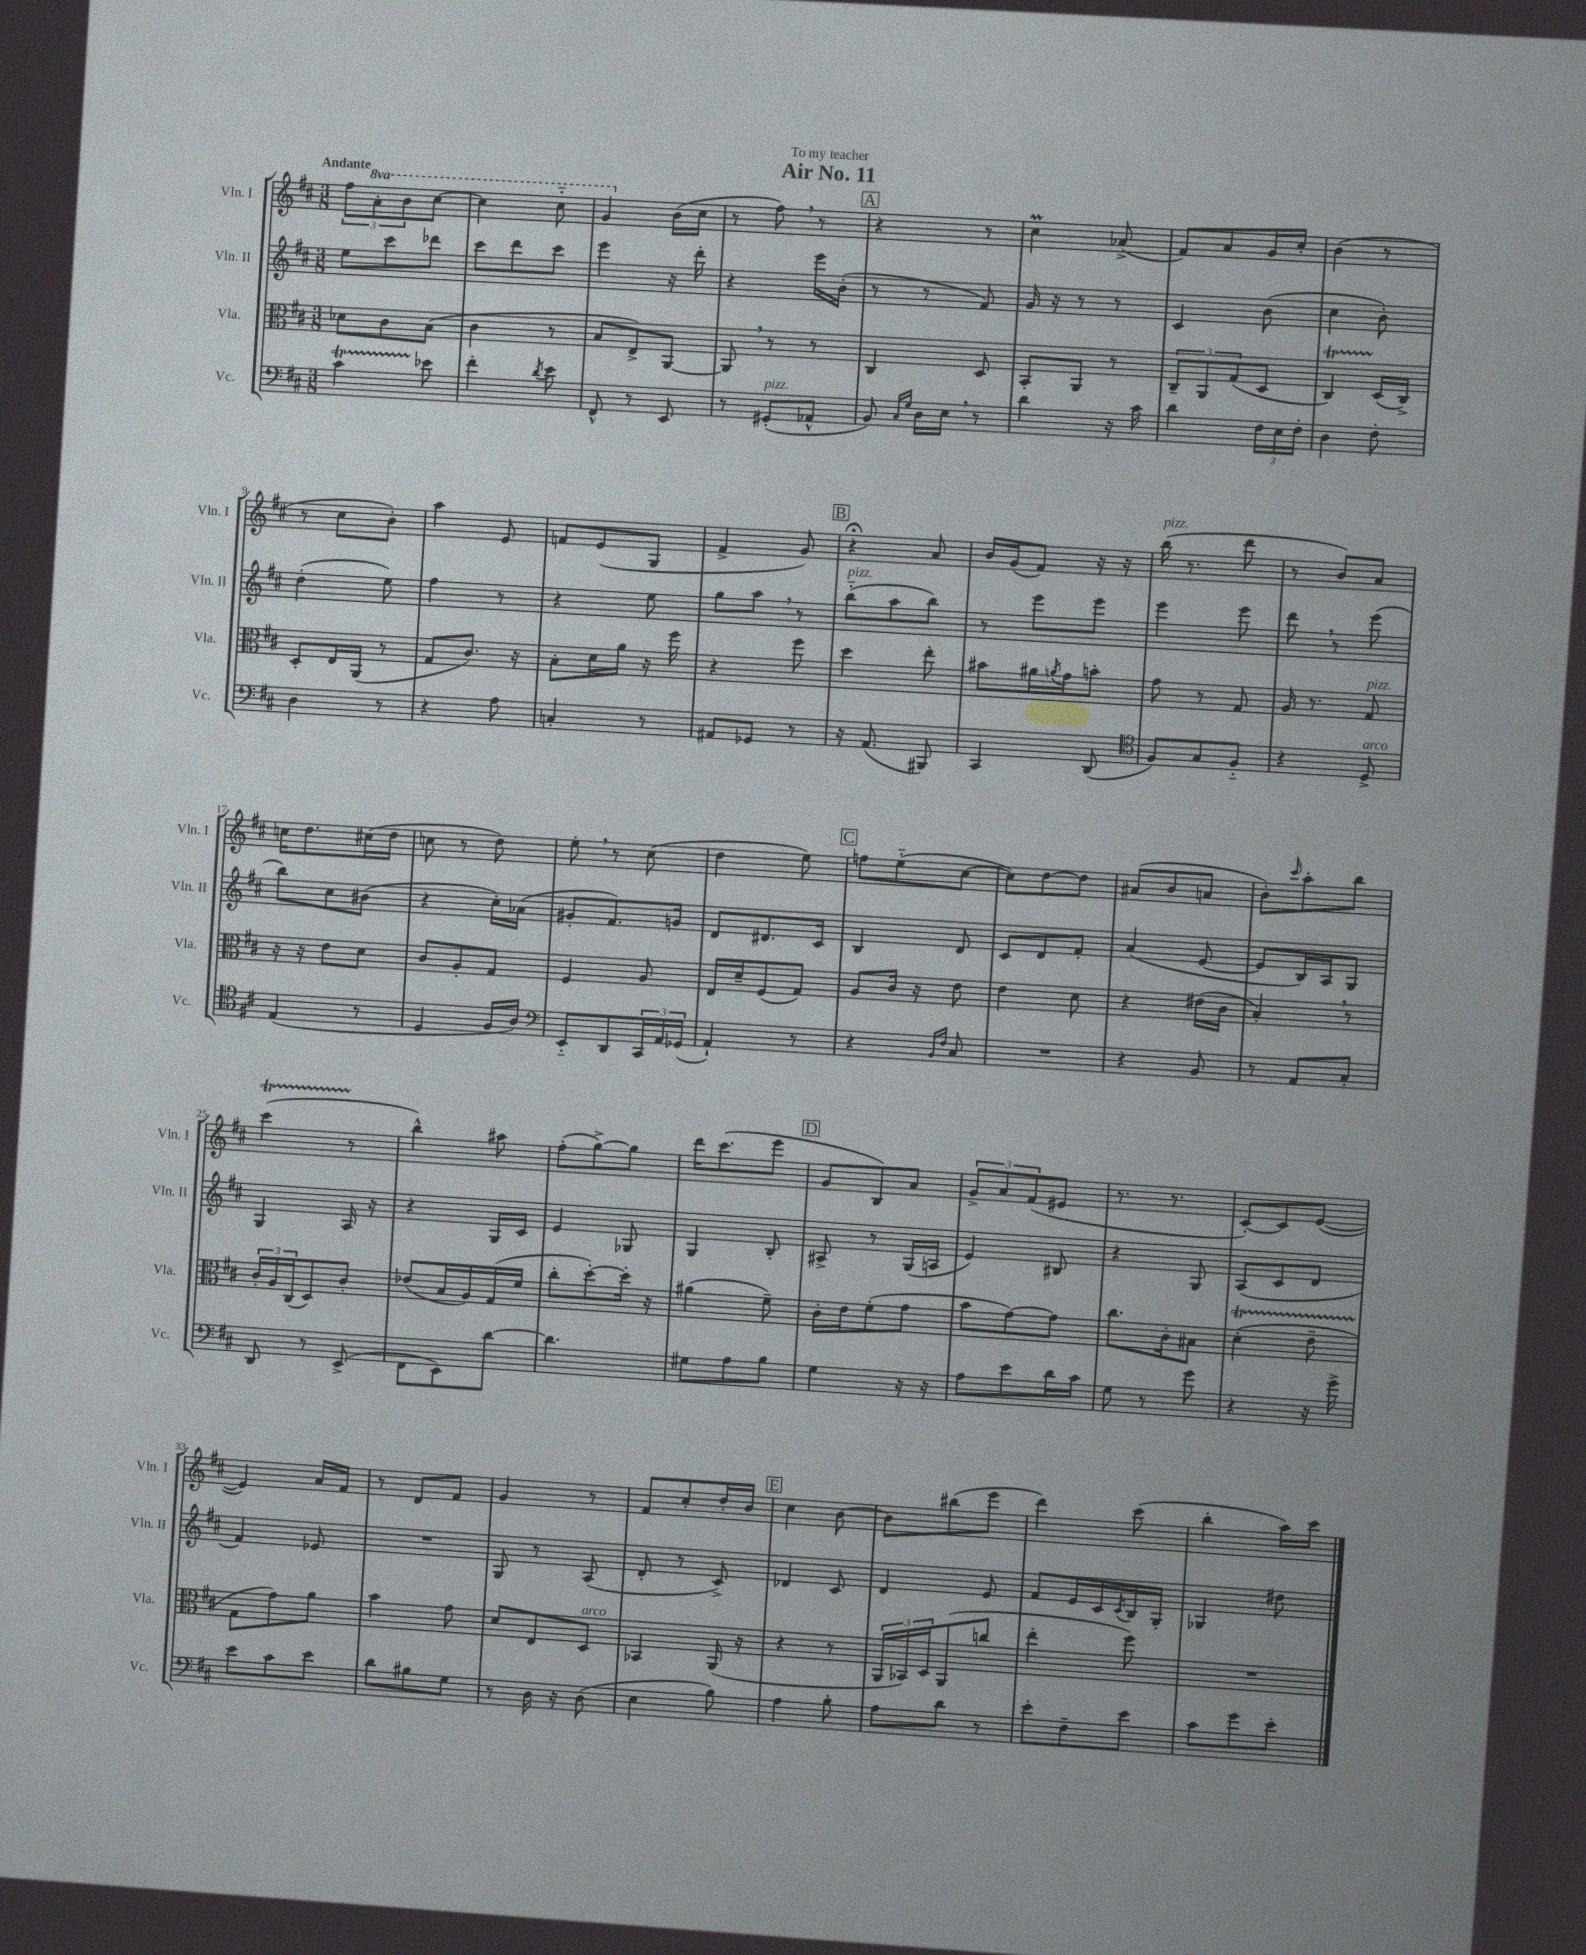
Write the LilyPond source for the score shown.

\header { title = "Air No. 11" dedication = "To my teacher" }
<<
\new StaffGroup <<
\new Staff = "s0" \with { instrumentName = "Vln. I" shortInstrumentName = "Vln. I" } {
    \clef treble \key d \major \numericTimeSignature \time 3/8 \set Staff.ottavationMarkups = #ottavation-simple-ordinals \tempo "Andante"
    \tuplet 3/2 { fis''8 \ottava #1 a''8-. b''8 } cis'''8~ |
    cis'''4 cis'''8-_ |
    g''4 \ottava #0 b'16( cis''16 |
    r8 fis''8) \breathe r8 |
    \mark \markup { \box "A" } r4 r8 |
    cis''4\prall aes'8->( |
    fis'8) a'8 g'16 cis''16-. |
    b'4( r8 |
    r8 cis''8 b'8-.) |
    a''4 e'8 |
    f'8 e'8( g8 |
    fis'4-> g'8) |
    \mark \markup { \box "B" } r4\fermata a'8 |
    b'16 g'16( fis'8) r16 r16 |
    b''16^\markup { \italic "pizz." }( r8. d'''8 |
    r8 b'8) a'8 |
    c''16 d''8. cis''16( d''16 |
    c''8 r8 d''8) |
    e''8-. \breathe r8 cis''8( |
    d''4 e''8) |
    \mark \markup { \box "C" } f''8 e''8-_( cis''8~ |
    cis''8) d''8~ d''8 |
    ais'8( b'8 a'8 |
    b'8-.) \grace { cis'''16 } a''8-. b''8 |
    cis'''4\startTrillSpan( r8\stopTrillSpan |
    b''4-^) ais''8 |
    fis''8-.( g''8~->) g''8 |
    d'''16 cis'''8.( e'''8 |
    \mark \markup { \box "D" } g'8 b8) a'8 |
    \tuplet 3/2 { g'8-> a'8 fis'8( } eis'8 |
    r8. r8. |
    cis'8~-.) cis'8 e'8~( |
    e'4) a'16 fis'16 |
    r8 d'8 fis'8 |
    g'4 r8 |
    fis'8 cis''8-. d''16-. b'16 |
    \mark \markup { \box "E" } cis''4 b'8~ |
    b'8 bis''8( e'''8 |
    d'''4) cis'''8( |
    b''4-. a''16) cis'''16 \bar "|." |
}
\new Staff = "s1" \with { instrumentName = "Vln. II" shortInstrumentName = "Vln. II" } {
    \clef treble \key d \major \numericTimeSignature \time 3/8
    e''8 cis'''8 des'''8 |
    cis'''8 d'''8 cis'''8 |
    e'''4 r16 d'''16-. |
    r4 e'''16 b'16-.( |
    \mark \markup { \box "A" } r8 r8 fis'8) |
    g'16 r16 r8 r8 |
    cis'4 b'8( |
    cis''4 b'8-.) |
    d''4-.( e''8) |
    fis''4 r8 |
    r4 e''8 |
    g''8 a''8 \breathe r8 |
    \mark \markup { \box "B" } b''8-_^\markup { \italic "pizz." }( a''8 b''8) |
    r8 e'''8 e'''8 |
    e'''4 e'''8 |
    d'''8 \breathe r8 e'''8( |
    b''8) cis''8 bis'8( |
    r4 cis''16-.) aes'16( |
    gis'8-. fis'8.) g'16 |
    d'8 dis'8. cis'16 |
    \mark \markup { \box "C" } b4 d'8 |
    cis'8 d'8 fis'8-. |
    a'4( e'8~ |
    e'8 b16) a16 g8 |
    g4 a16 r16 |
    r4 g16 cis'16 |
    e'4 ges8 |
    g4 b8-. |
    \mark \markup { \box "D" } ais8-> r8 g16( a16 |
    e'4) bis8 |
    r4 g8 |
    a8( cis'8 d'8 |
    fis'4) ees'8 |
    R4. |
    g8 r8 a8( |
    d'8-. r8 cis'8->) |
    \mark \markup { \box "E" } des'4 cis'8 |
    d'4 e'8 |
    fis'8 e'16 cis'16 \acciaccatura { cis'8 } b16 g16-. |
    ges4 dis''8 \bar "|." |
}
\new Staff = "s2" \with { instrumentName = "Vla." shortInstrumentName = "Vla." } {
    \clef alto \key d \major \numericTimeSignature \time 3/8
    des'8 cis'8 b8( |
    cis'4 r8 |
    b8 e8->) a,8~ |
    a,8 \breathe r8 r8 |
    \mark \markup { \box "A" } cis4 d8 |
    b,8-. a,8 r8 |
    \tuplet 3/2 { cis8-- a,8 g8( } d8 |
    cis4\startTrillSpan) d16\stopTrillSpan( cis16->) |
    d8-. e16 a,16( r8 |
    g8 cis'8.) r16 |
    b8-. d'16 a'16 r16 fis''16 |
    r4 fis''8 |
    \mark \markup { \box "B" } d''4 e''8-. |
    bis'8 ais'16 \acciaccatura { a'8 } g'16 b'8-. |
    g'8 r8 g8 |
    a16 r8. g8^\markup { \italic "pizz." } |
    r16 r16 e'8 d'8 |
    cis'8 a8-. g8 |
    fis4 a8 |
    e16 d'16-- fis8( g8) |
    \mark \markup { \box "C" } a8 cis'16 r16 e'8 |
    e'4 d'8 |
    r4 eis'16( cis'16 |
    b4-.) \breathe r8 |
    \tuplet 3/2 { cis'16-. a16 cis16( } d8) cis'8-. |
    ees'8( b16 a16) g16( fis'16 |
    cis''8-. d''8~-.) d''16-. r16 |
    ais'4( fis'8--) |
    \mark \markup { \box "D" } cis'16-. e'16 fis'8-.( g'8 |
    b'8 g'8~) g'8 |
    cis''8. cis'16-. bis8 |
    d'4-.\startTrillSpan( e'8-- |
    g8\stopTrillSpan g'8) a'8 |
    b'4 g'8 |
    d'8 e8 d8^\markup { \italic "arco" } |
    bes,4 a,16( r16 |
    \mark \markup { \box "E" } r4 r8 |
    \tuplet 3/2 { a,16 bes,16) d16 } a,8( c''8 |
    e''4-. fis''8) |
    R4. \bar "|." |
}
\new Staff = "s3" \with { instrumentName = "Vc." shortInstrumentName = "Vc." } {
    \clef bass \key d \major \numericTimeSignature \time 3/8
    cis'4\startTrillSpan ees'8\stopTrillSpan |
    fis'4-. \acciaccatura { d'8 } e'8 |
    fis,8-^ r8 e,8 |
    r8 gis,8-.^\markup { \italic "pizz." }( aes,8-^ |
    \mark \markup { \box "A" } b,8) \grace { cis16 g16 } d16 e16 \breathe r8 |
    d'4 r16 cis'16 |
    d'4 \tuplet 3/2 { fis16 e16 fis16-. } |
    d4 fis8-. |
    d4 r8 |
    r4 a8 |
    c4-. r8 |
    ais,8 ges,8 r8 |
    \mark \markup { \box "B" } r16 a,8.( bis,,8) |
    cis,4 d,8( |
    \clef tenor fis8) g8 fis8-_ |
    r4 d8->^\markup { \italic "arco" } |
    e4( r8 |
    d4 fis16 a16) |
    \clef bass e,8-_ d,8 \tuplet 3/2 { cis,16 a,16 ges,16( } |
    a,4-!) r8 |
    \mark \markup { \box "C" } r4 \grace { b,16 fis16 } cis8 |
    R4. |
    r4 b,8 |
    r8 a,8 cis8-. |
    d,8 r8 e,8->( |
    fis,8 e,8) d'8~ |
    d'4. |
    gis8 a8 b8 |
    \mark \markup { \box "D" } g4 r16 r16 |
    a8 e'8 d'16 cis'16 |
    g8 r8 g'8 |
    r4 r16 g'16-> |
    e'8 cis'8 e'8 |
    d'8 bis8 g8 |
    r8 d16 r16 d8( |
    e4 b8) |
    \mark \markup { \box "E" } a4 b8-. |
    a8 d'8 r8 |
    e'8-. fis8-- e'8 |
    cis'8 g'8 e'8-. \bar "|." |
}
>>
>>
